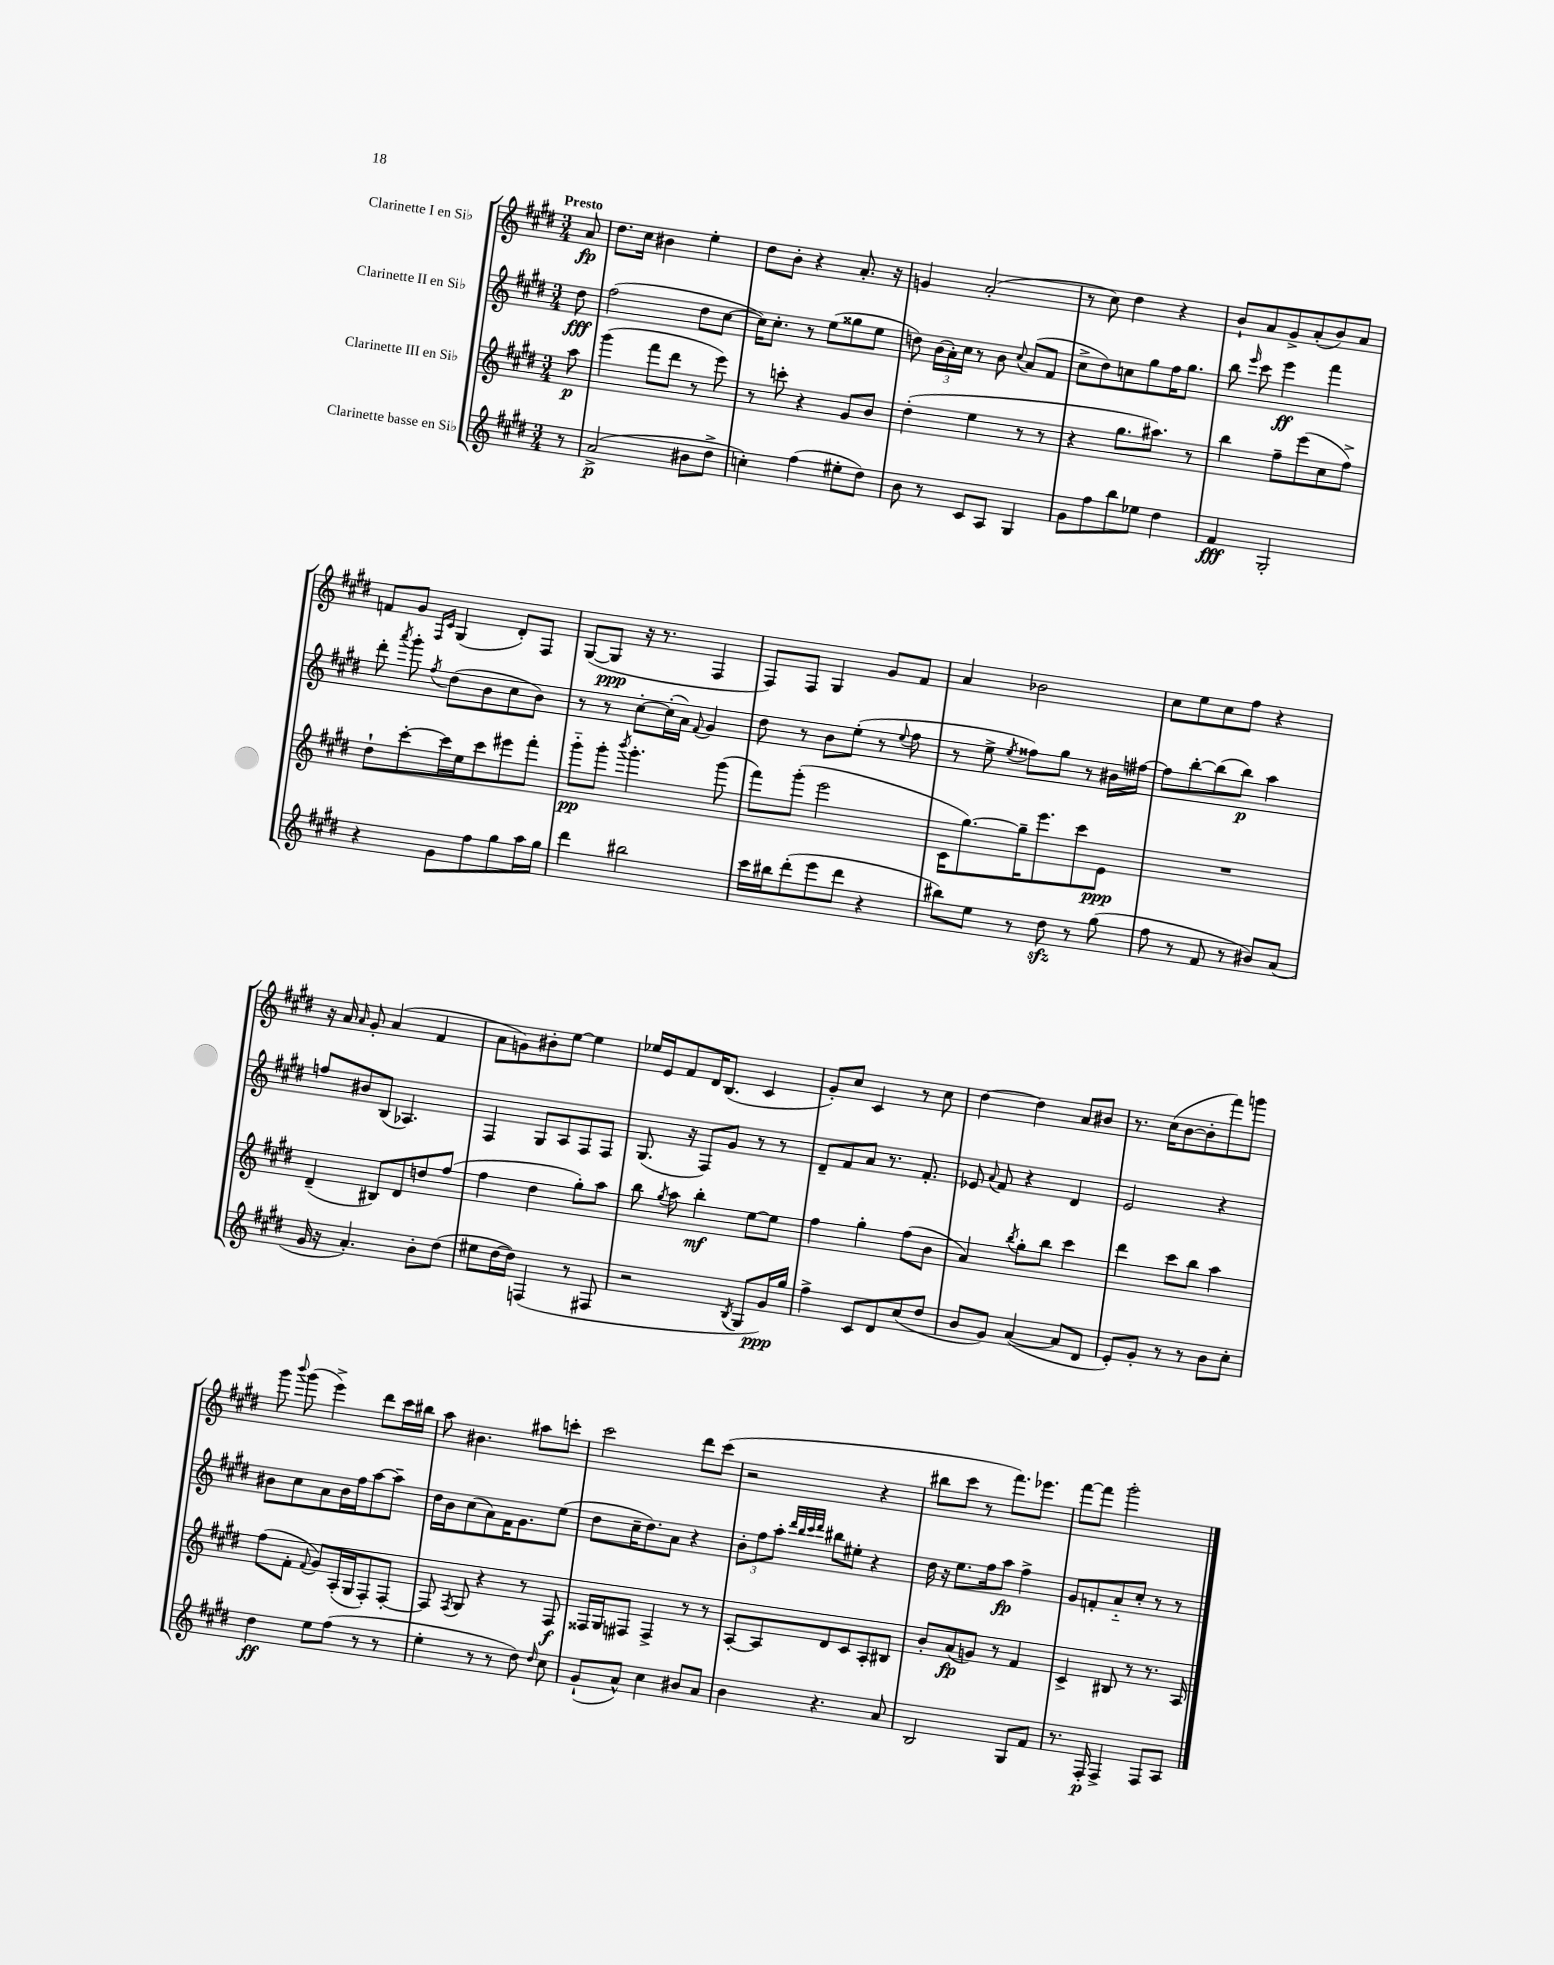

**kern	**kern	**kern	**kern
*staff4	*staff3	*staff2	*staff1
*clefG2	*clefG2	*clefG2	*clefG2
*k[f#c#g#d#]	*k[f#c#g#d#]	*k[f#c#g#d#]	*k[f#c#g#d#]
*M3/4	*M3/4	*M3/4	*M3/4
8r	8aa	8dd#	8a
=	=	=	=
(2a^	(4ggg#	(2ff#	8.dd#
.	.	.	16cc#
.	8fff#	.	4b#
.	8ddd#	.	.
8b#	8r	8dd#	4ee'
8dd#^	8eee)	[8cc#	.
=	=	=	=
4cc')	8r	16cc#])	8dd#
.	.	8.cc#'	.
.	8ccc'	.	8b'
(4ff#	4r	8r	4r
.	.	(8ee	.
8ee#'	8g#	8gg##	8.a'
8dd#)	8b	8ee	.
.	.	.	16r
=	=	=	=
8b	(4dd#'	8dd)	4g
8r	.	(24b	.
.	.	24a')	.
.	.	24cc#	.
8c#	4ee	8r	(2a'
8A	.	8b	.
.	.	8qqcc#	.
4G#	8r	(8a	.
.	8r	8f#	.
=	=	=	=
8g#	4r	8cc#^	8r
8ff#	.	8dd#)	8cc#)
8bb	8.gg#	8cc	4dd#
8ee-	.	8gg#	.
.	8.aa#)	.	.
4dd#	.	16ff#	4r
.	.	8.gg#	.
.	8r	.	.
=	=	=	=
4f#	4bb	8bb	8b`
.	.	16qqeee	.
.	.	8ccc#	8a
2G#'	8ff#~	4eee	8g#^
.	(8eee	.	(8a'
.	8cc#	4fff#	8b)
.	8ff#^)	.	8a
=	=	=	=
4r	8dd#`	8ddd#'	8f
.	.	8qaaa	.
.	[8ccc#'	8ggg#'	8g#
.	.	.	16qqF#
.	.	8qff#	16qqc#
8g#	16ccc#]	(8dd#	(4G#
.	16ee	.	.
8ff#	8ccc#	8b	.
8gg#	8eee#	8cc#	8d#')
16aa	8fff#'	8b)	8F#
16gg#	.	.	.
=	=	=	=
4ddd#	8ggg#'~	8r	([8G#
.	8ggg#'	8r	8G#]
.	8qbbb	.	.
2bb#	4.ggg#'	[8cc#'	16r
.	.	.	8.r
.	.	(16cc#']	.
.	.	16a)	.
.	.	8qqf#	.
.	.	4g#	4F#
.	(8ggg#	.	.
=	=	=	=
16ccc#	8fff#)	8dd#	8F#)
16bb#	.	.	.
(8ddd#'	(8ggg#'	8r	8F#
8eee	2eee	8b	4G#
8ddd#	.	(8ee'	.
4r	.	8r	8g#
.	.	8qqee	.
.	.	8ff#	8f#
=	=	=	=
8bb#)	16c#	8r	4a
.	[8.gg#)	.	.
8ee	.	8ee^	.
.	.	8qee	.
8r	16gg#~]	8ff##)	2b-
.	8.eee	.	.
8dd#	.	8gg#	.
8r	8ccc#	8r	.
(8gg#	8e	16b#	.
.	.	[16ff#	.
=	=	=	=
8ff#	2.r	8ff#]	8cc#
8r	.	[8bb'	8ee
8f#	.	(8bb]	8cc#
8r	.	8bb)	8ff#
8b#)	.	4aa	4r
(8a	.	.	.
=	=	=	=
16g#	(4d#~	8ff	16r
16r	.	.	16a
.	.	.	16qqa
4.a')	.	8b#	8g#'
.	8B#)	(8B	(4a
.	8d#	4.A-)	.
8b'	8dd	.	4f#
(8dd#	(8ff#	.	.
=	=	=	=
8ee#	4ff#	4F#	8a
[16dd#	.	.	8g)
16dd#])	.	.	.
(4F	4dd#	8G#	8b#'
.	.	8A	[8ee
8r	8gg#')	8F#	4ee]
8F#	8aa	8F#	.
=	=	=	=
2r	8bb	(8.G#	16ee-
.	.	.	16e
.	8qgg#	.	.
.	8aa	.	8f#
.	.	16r	.
.	4bb'	8F#)	16d#
.	.	.	(8.B
.	.	8g#	.
8qB	.	.	.
8G#	[8ee	8r	4c#
16g#)	8ee]	8r	.
16gg#	.	.	.
=	=	=	=
4ff#^	4ff#	8d#~	8g#')
.	.	8f#	8cc#
8c#	4gg#'	8a	4c#
8d#	.	8.r	.
(8cc#	(8ff#	.	8r
.	.	8.f#'	.
8dd#	8b	.	8cc#
=	=	=	=
8b	4a)	8e-	[4dd#
.	.	8qqa	.
8g#)	.	8f#	.
.	8qbb	.	.
([4a	8gg#'	4r	4dd#]
.	8bb	.	.
8a]	4ccc#	4d#	8a
8d#	.	.	8b#
=	=	=	=
8e')	4ddd#	2e	8.r
8g#'	.	.	.
.	.	.	(16cc#
8r	8ccc#	.	[8b
8r	8bb	.	8b']
8b	4aa	4r	8fff#)
8cc#'	.	.	8ggg
=	=	=	=
4dd#	(8ff#	8b#	8ggg#
.	.	.	8qqbbb
.	8f#'	8cc#	(8ggg#
.	8qqf#	.	.
8ee	8g#)	8a	4eee^)
(8ff#	(16A'	16b#	.
.	16G#	16ff#	.
8r	8F#')	[8aa	8ddd#
8r	[8F#'	8aa~]	16ccc#
.	.	.	16bb#
=	=	=	=
4ee'	8F#]	16dd#	8aa
.	.	16b	.
.	8qF#	.	.
.	8G#	(8cc#	4.b#
8r	4r	8a)	.
8r	.	16f#	.
.	.	8.g#	.
8dd#)	8r	.	8aa#
16qqdd#	.	.	.
8cc#	8F#	(8ee	8ccc'
=	=	=	=
(8g#`	16F##	8dd#	2ccc#
.	16G#	.	.
8a^^)	8F#	16cc#~	.
.	.	8.dd#)	.
4cc#	4F#^	.	.
.	.	8a	.
8b#	8r	4r	8ddd#
8a	8r	.	(8ccc#
=	=	=	=
4b	[8A'	12b'	2r
.	.	12ff#	.
.	8A]	.	.
.	.	12aa'	.
.	.	32qqddd#	.
.	.	32qqbb	.
.	.	32qqccc#	.
.	.	32qqddd#	.
4.r	8d#	8bb#	.
.	8c#	8ee#'	.
.	8A'	4r	4r
8a	8B#	.	.
=	=	=	=
2B	8b'	16dd#	8bb#
.	.	16r	.
.	(8a	8.ee	8ccc#
.	8g)	.	8r
.	.	16ff#	.
.	8r	8aa	8.fff#)
8G#	4f#	4ff#^	.
.	.	.	8.eee-
8f#	.	.	.
=	=	=	=
8.r	4c#^	8g#	[8fff#
.	.	8f'	8fff#]
16F#'	.	.	.
4F#^	8B#	8a'~	2ggg#'
.	8r	8cc#'	.
8F#	8.r	8r	.
8A	.	8r	.
.	16A	.	.
==	==	==	==
*-	*-	*-	*-
